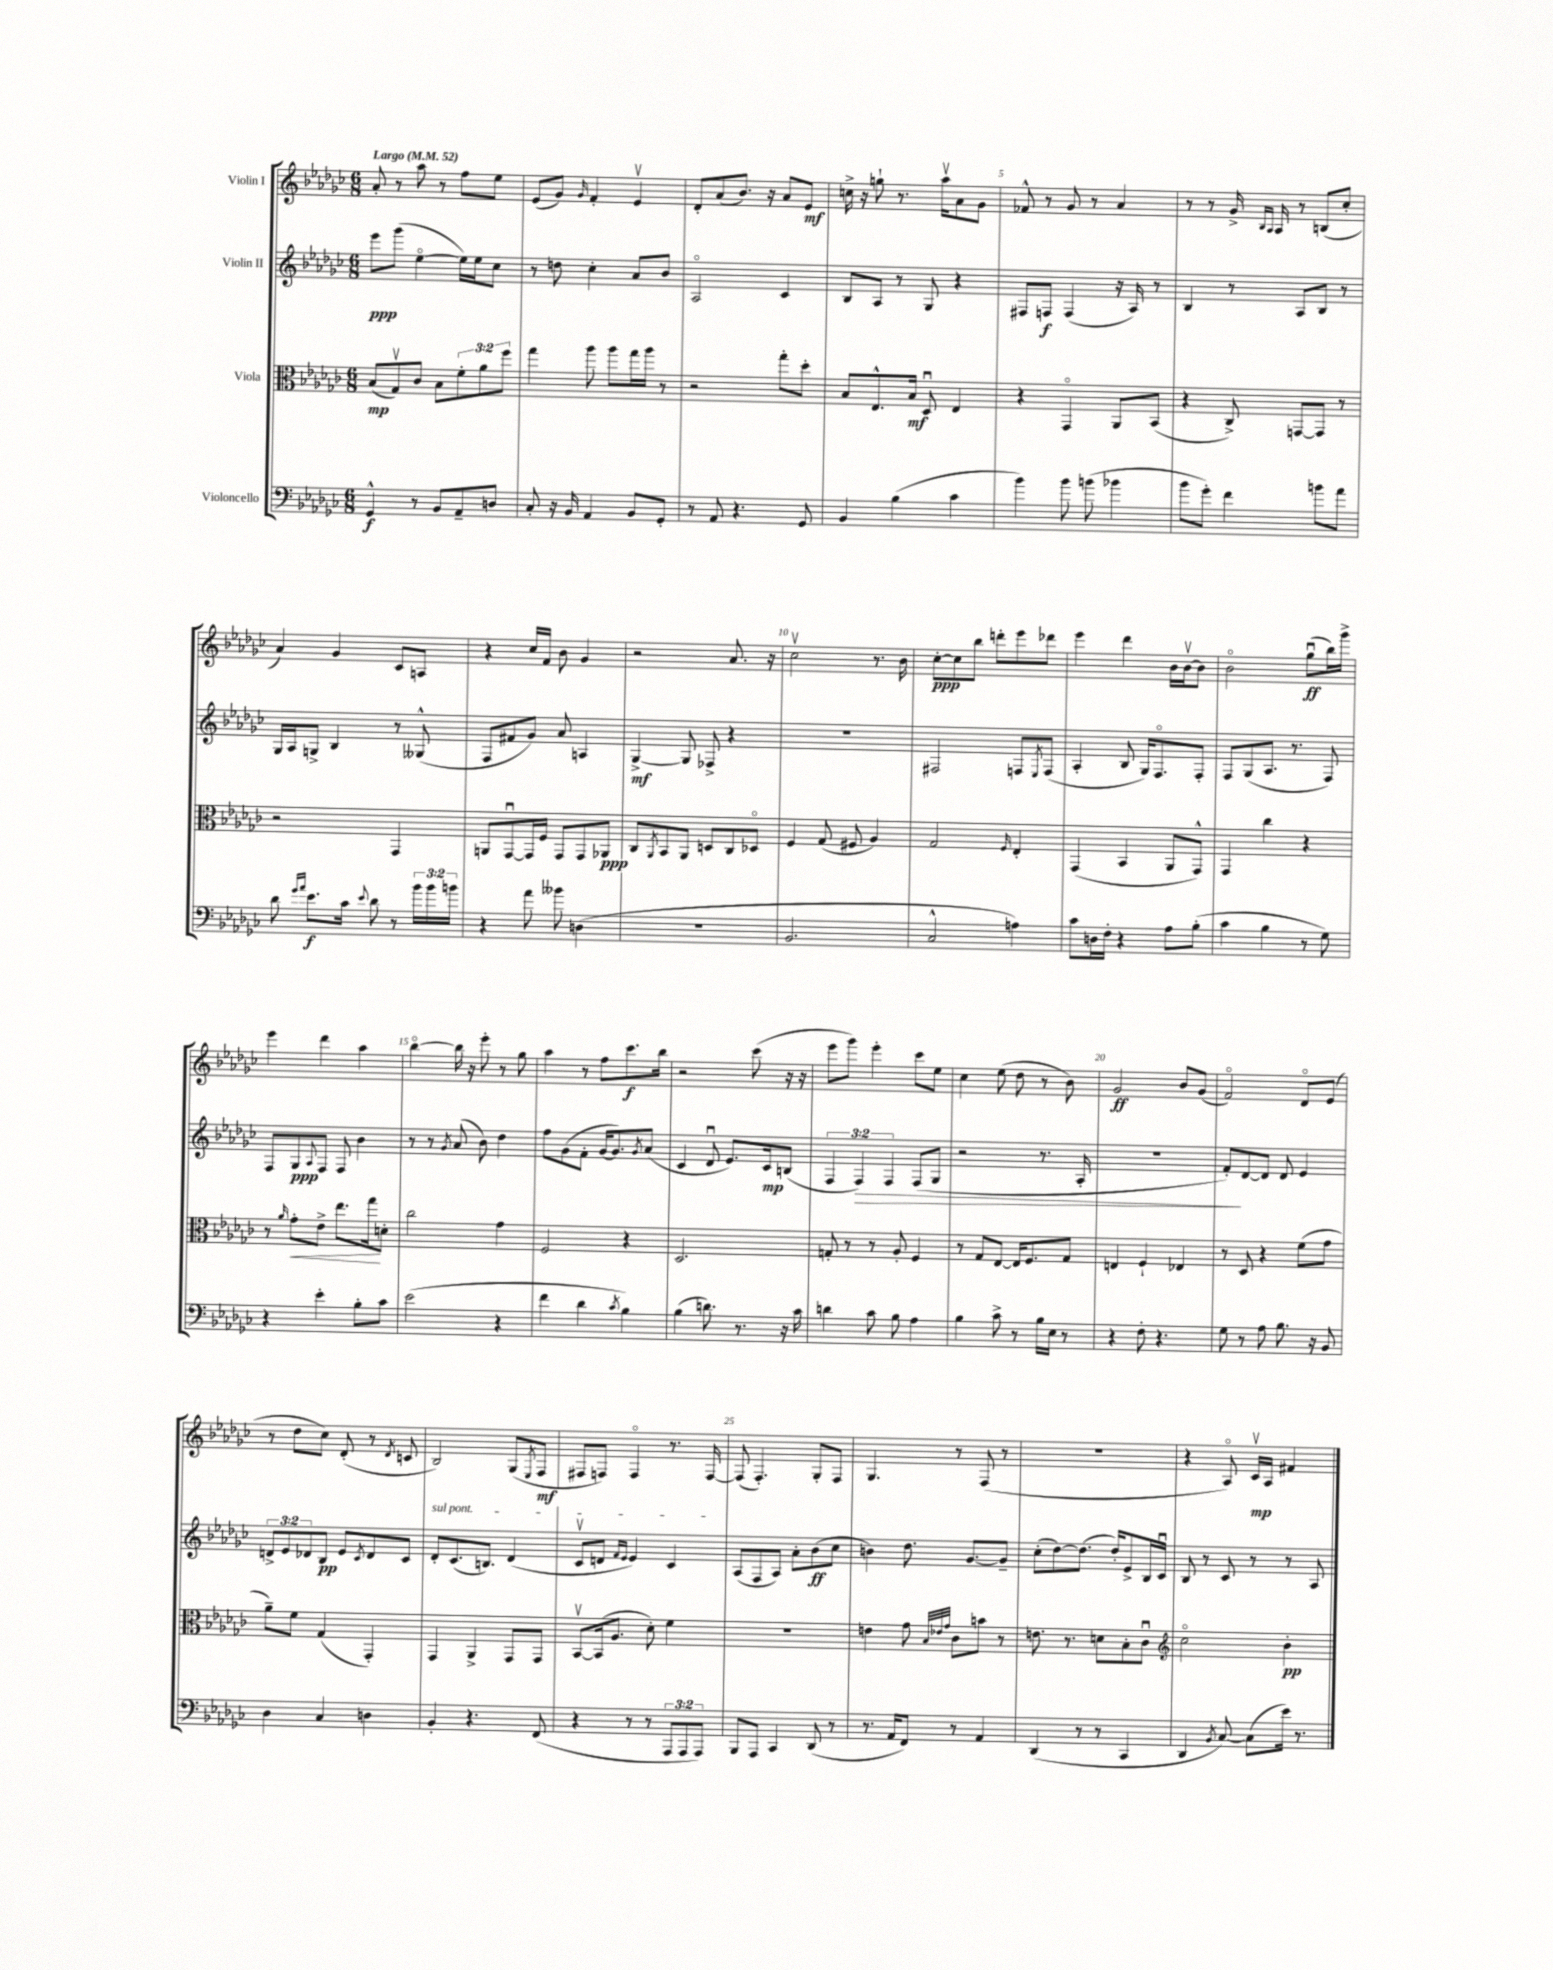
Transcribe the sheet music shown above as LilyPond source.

<<
\new StaffGroup <<
\new Staff = "s0" \with { instrumentName = "Violin I" } {
    \clef treble \key ges \major \numericTimeSignature \time 6/8 \tempo "Largo" 4 = 52
    aes'8-. r8 aes''8 r8 f''8 ees''8 |
    ees'8( ges'8) \grace { ges'16 } f'4-. ees'4\upbow |
    des'8-. aes'8( bes'8.) r16 aes'8 ees'8\mf |
    c''16-> r16 g''8-! r8. aes''16\upbow aes'8 ges'8 |
    fes'8-^ r8 ges'8 r8 aes'4 |
    r8 r8 ges'16-> \grace { bes16 aes16 } aes16 r8 b8( ces''8-. |
    aes'4) ges'4 ces'8 a8 |
    r4 ces''16 f'16 bes'8 ges'4 |
    r2 aes'8. r16 |
    ces''2\upbow r8. bes'16 |
    ces''8~-.\ppp ces''8 bes''8 d'''8-. ees'''8 des'''8 |
    ees'''4 des'''4 bes'16 bes'16~\upbow bes'8 |
    bes'2\flageolet ges''8\downbow\ff( bes''16) ges'''16-> |
    ees'''4 des'''4 aes''4 |
    bes''4~\flageolet bes''16 r16 ees'''8-. r8 ges''8 |
    aes''4 r8 f''8 ces'''8.\f bes''16 |
    r2 ces'''8( r16 r16 |
    ees'''8 ges'''8) ees'''4-. ces'''8 ees''8 |
    ces''4 ees''8( des''8 r8 bes'8) |
    ges'2\ff bes'8 ges'8( |
    f'2\flageolet) des'8\flageolet ees'8( |
    r8 des''8 ces''8) des'8-.( r8 \acciaccatura { des'8 } c'8 |
    bes2) ges8( \acciaccatura { ees8 } f8\mf |
    fis8 f8) f4\flageolet r8. f16~ |
    f8( f4.-.) ges8-. f8 |
    ges4. r8 f8( r8 |
    R2. |
    r4 aes8\flageolet) ces'16\upbow\mp aes16 fis'4 \bar "|." |
}
\new Staff = "s1" \with { instrumentName = "Violin II" } {
    \clef treble \key ges \major \numericTimeSignature \time 6/8 \override Staff.TupletNumber.text = #tuplet-number::calc-fraction-text
    ees'''8\ppp ges'''8( ees''4~\flageolet ees''16) ees''16 ces''8 |
    r8 d''8 ces''4-. aes'8 bes'8 |
    aes2\flageolet ces'4 |
    bes8 aes8 r8 ges8 r4 |
    fis8 f8\f f4( r16 aes16) r8 |
    bes4 r8 aes8 bes8 r8 |
    ges16 aes16 g8-> bes4 r8 geses8-^( |
    f8 fis'8 ges'8) aes'8 a4 |
    ges4~->\mf ges8 fes8-> r4 |
    R2. |
    fis2 f8 \acciaccatura { ees8 } f8( |
    aes4-. bes8 ges16) f8.\flageolet f8-. |
    f8 ges8( aes8. r8. f8) |
    f8 ges8\ppp \appoggiatura { aes8 } f8 f8 bes'4 |
    r8 r8 \acciaccatura { ges'8 } aes'8( bes'8) des''4 |
    f''8 ges'8( f'8-. ges'16~ ges'8.) \acciaccatura { ges'8 } aes'8( |
    ces'4 des'8\downbow ees'8.) ces'16\mp b8( |
    \tuplet 3/2 { f4 f4\>) f4 } f8( ges8 |
    r2 r8. aes16-. |
    R2. |
    f'8-.\!) des'8~ des'8 des'8 ees'4 |
    \tuplet 3/2 { d'8-> ees'8 des'8 } bes8\pp ees'8 \acciaccatura { ces'8 } des'8 ces'8 |
    \once \override TextSpanner.bound-details.left.text = \markup { \italic "sul pont." } des'8-.\startTextSpan ces'8.( b8.) des'4( |
    ces'8\upbow d'8 \grace { f'16 ees'16 } ees'4) ces'4\stopTextSpan |
    aes8( f8 aes8) aes'8-. bes'8\ff( ces''8 |
    b'4) des''8. ges'8.~ ges'8-- |
    ces''8-.( des''8~) des''8.( des''16-.) ees'8-> bes16 ces'16\downbow |
    bes8 r8 ces'8 r8 r8 aes8 \bar "|." |
}
\new Staff = "s2" \with { instrumentName = "Viola" } {
    \clef alto \key ges \major \numericTimeSignature \time 6/8 \override Staff.TupletNumber.text = #tuplet-number::calc-fraction-text
    bes8\mp( ges8\upbow) ces'8 bes8 \tuplet 3/2 { f'8-. aes'8 f''8 } |
    ges''4 aes''8 aes''8 ges''16 aes''16 r8 |
    r2 ges''8-. des''8-. |
    bes8 ees8.-^ bes16\mf des8\downbow ees4 |
    r4 ges,4\flageolet aes,8 bes,8( |
    r4 ces8->) g,8~ g,8 r8 |
    r2 ges,4 |
    a,8 ges,8~\downbow ges,16 f16 ges,8 ges,8 aes,8\ppp |
    ces8 \acciaccatura { aes,8 } bes,8 aes,8 d8 ces8 des8\flageolet |
    f4 ges8( fis8 aes4) |
    ges2 \grace { f16 } ees4-. |
    ges,4( bes,4 aes,8 ges,8-^) |
    ges,4 ces''4 r4 |
    r8 \grace { aes'16 } ges'8-.\< ees'8-> ees''8. ges''16\! d'8-. |
    ces''2 ges'4 |
    f2 r4 |
    des2. |
    g8-. r8 r8 aes8-. f4 |
    r8 ges8 ees8~ ees16 f8. ges8 |
    e4 f4-! ees4 |
    r8 des8 r4 f'8( ges'8 |
    aes'8--) f'8 ges4( ges,4-.) |
    ges,4 aes,4-> ges,8 ges,8 |
    bes,8~\upbow bes,16( aes8. des'8-.) f'4 |
    R2. |
    e'4 ges'8 \grace { bes32 ees'32 ges'32 } ces'8 b'8 r8 |
    e'8. r8. d'8 bes8-. ces'8\downbow |
    \clef treble ces''2\flageolet bes'4-.\pp \bar "|." |
}
\new Staff = "s3" \with { instrumentName = "Violoncello" } {
    \clef bass \key ges \major \numericTimeSignature \time 6/8 \override Staff.TupletNumber.text = #tuplet-number::calc-fraction-text
    ges,4-^\f r8 bes,8 aes,8-- d8 |
    ces8-. r16 bes,16 aes,4 bes,8 ges,8-. |
    r8 aes,8 r4. ges,8 |
    bes,4 bes4( ces'4 |
    bes'4) bes'8 b'8( bes'4 |
    bes'8 ges'8-.) f'4 b'8 aes'8 |
    des'8 \grace { ges'16 aes'16 } ees'8.\f ces'16 \appoggiatura { ees'8 } des'8 r8 \tuplet 3/2 { bes'16 bes'16 b'16 } |
    r4 aes'8 beses'8 d4( |
    R2. |
    bes,2. |
    ces2-^ a4) |
    ces'8 d16 f16-. r4 aes8 bes8-.( |
    ces'4 bes4 r8 ges8) |
    r4 ees'4-. bes8-. ces'8 |
    ees'2( r4 |
    f'4 des'4 \acciaccatura { ces'8 } bes4) |
    bes4( d'8.) r8. r16 ces'16 |
    d'4 ces'8 bes8 aes4 |
    bes4 ces'8-> r8 bes16 ees16 r8 |
    r4 f8-. r4. |
    ges8 r8 aes8 bes8. r16 bes,8 |
    des4 ces4 d4 |
    bes,4-. r4. f,8( |
    r4 r8 r8 \tuplet 3/2 { aes,,8 aes,,8 aes,,8) } |
    bes,,8 aes,,8 ces,4 des,8( r8 |
    r8. aes,16 f,8) r8 aes,4 |
    des,4( r8 r8 ces,4 |
    des,4 \acciaccatura { bes,8 } ces8~) ces8( ees'16) r8. \bar "|." |
}
>>
>>
\layout { \context { \Score \override BarNumber.break-visibility = ##(#f #t #t) barNumberVisibility = #(every-nth-bar-number-visible 5) } }
